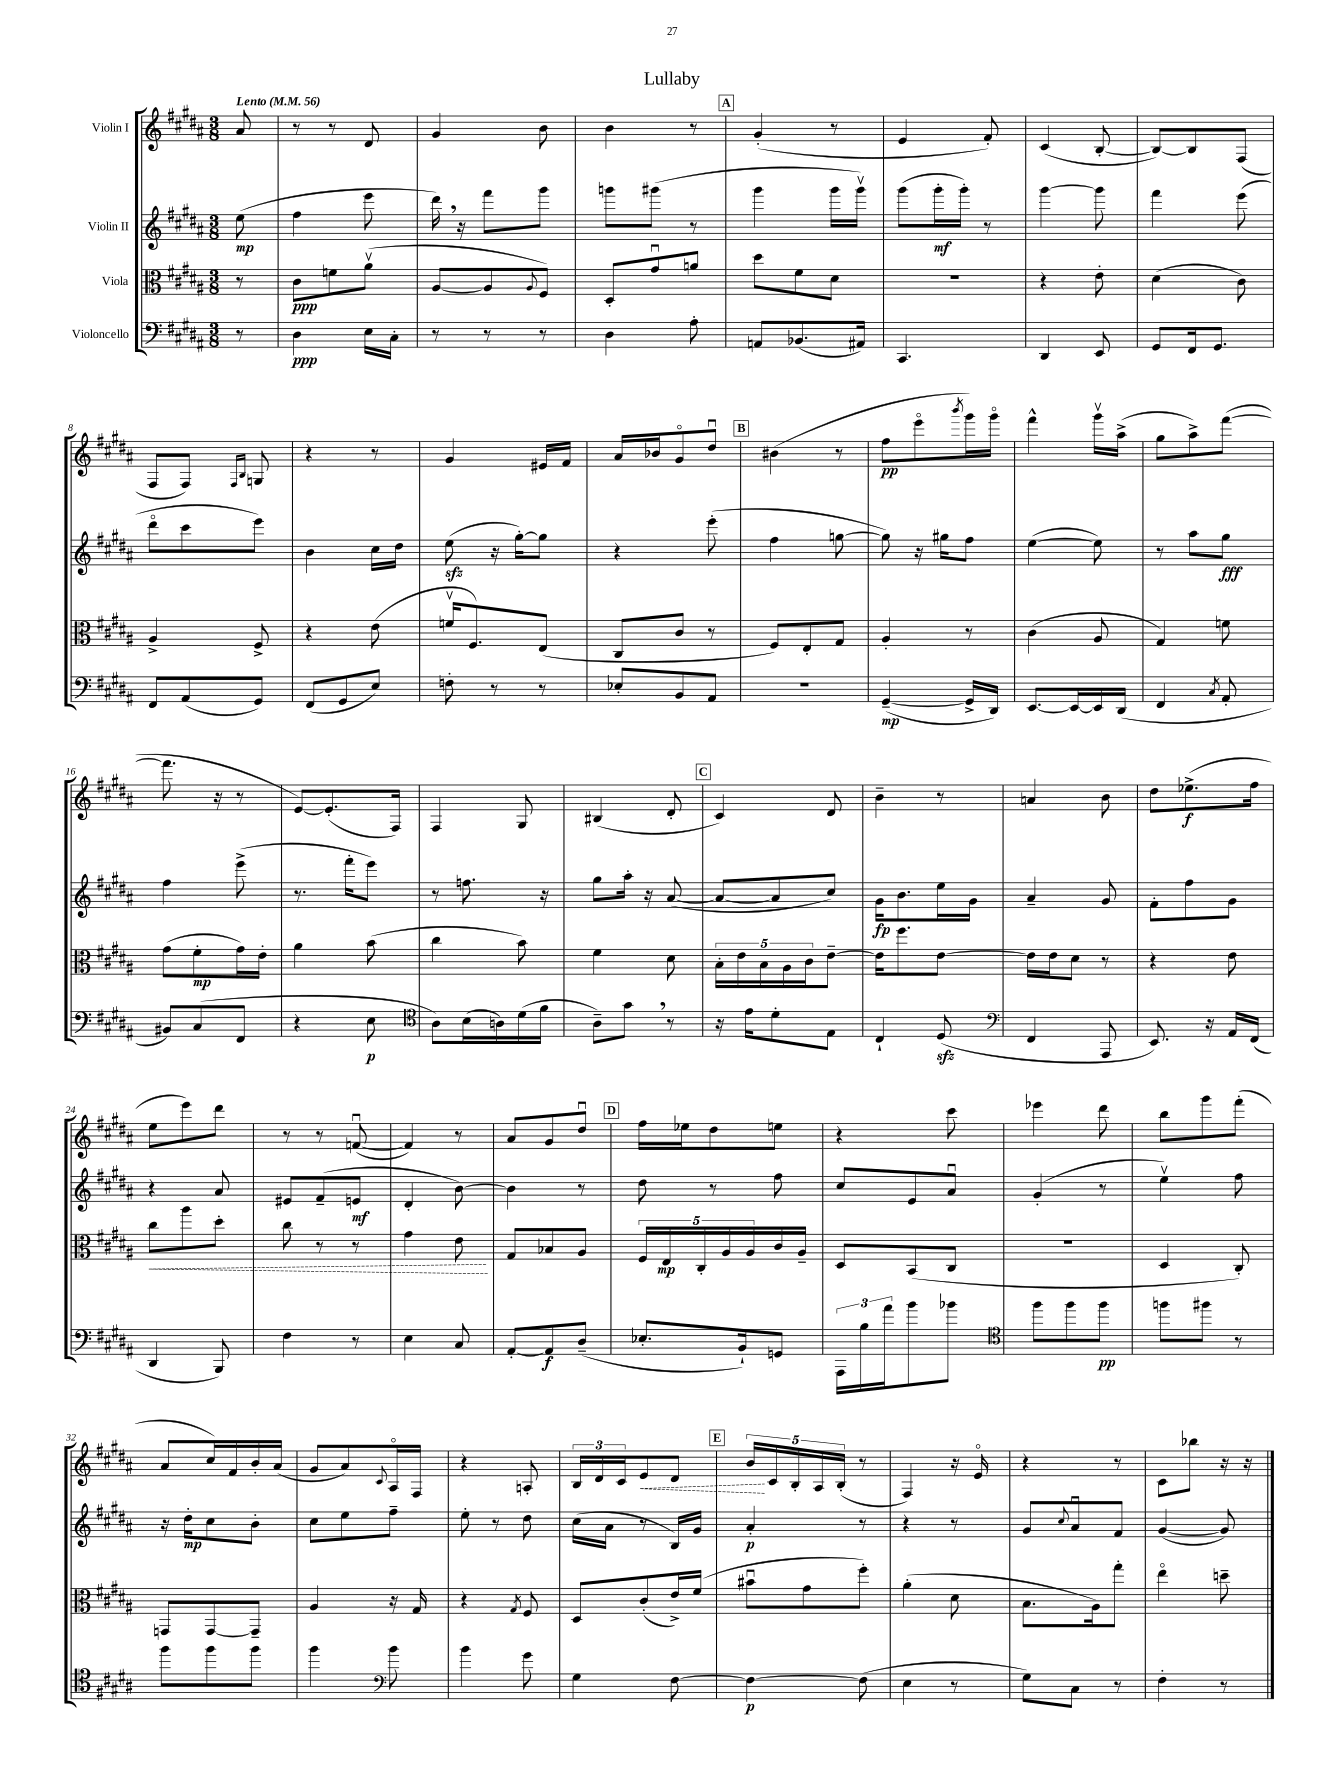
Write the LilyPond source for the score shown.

\header { title = "Lullaby" }
<<
\new StaffGroup <<
\new Staff = "s0" \with { instrumentName = "Violin I" } {
    \clef treble \key b \major \numericTimeSignature \time 3/8 \partial 8 \tempo "Lento" 4 = 56
    ais'8 |
    r8 r8 dis'8 |
    gis'4 b'8 |
    b'4 r8 |
    \mark \markup { \box "A" } gis'4-.( r8 |
    e'4 fis'8-.) |
    cis'4( b8~-. |
    b8~) b8 fis8( |
    fis8 fis8) \grace { fis16 b16 } g8 |
    r4 r8 |
    gis'4 eis'16 fis'16 |
    ais'16 bes'16 gis'8\flageolet dis''8\downbow |
    \mark \markup { \box "B" } bis'4( r8 |
    fis''8\pp e'''8\flageolet \acciaccatura { b'''8 } gis'''16) gis'''16\flageolet |
    fis'''4-^ gis'''16\upbow ais''16->( |
    gis''8 ais''8->) fis'''8~( |
    fis'''8. r16 r8 |
    e'8~) e'8.-.( fis16) |
    fis4 gis8 |
    bis4( dis'8-. |
    \mark \markup { \box "C" } cis'4) dis'8 |
    b'4-- r8 |
    a'4 b'8 |
    dis''8 ees''8.->\f( fis''16 |
    e''8 e'''8) dis'''8 |
    r8 r8 f'8~\downbow( |
    f'4) r8 |
    ais'8 gis'8 dis''8\downbow |
    \mark \markup { \box "D" } fis''16 ees''16 dis''8 e''8 |
    r4 cis'''8 |
    ees'''4 dis'''8 |
    b''8 gis'''8 fis'''8-.( |
    ais'8 cis''16) fis'16 b'16-. ais'16( |
    gis'8 ais'8) \appoggiatura { cis'8 } ais16\flageolet fis16 |
    r4 a8-. |
    \tuplet 3/2 { b16 dis'16 cis'16 } \once \override Hairpin.style = #'dashed-line e'8\< dis'8 |
    \mark \markup { \box "E" } \tuplet 5/4 { b'16\! cis'16 b16-. ais16 b16-.( } r8 |
    fis4) r16 e'16\flageolet |
    r4 r8 |
    cis'8 bes''8 r16 r16 \bar "|." |
}
\new Staff = "s1" \with { instrumentName = "Violin II" } {
    \clef treble \key b \major \numericTimeSignature \time 3/8 \partial 8
    e''8\mp( |
    fis''4 e'''8 |
    dis'''16) \breathe r16 fis'''8 gis'''8 |
    g'''8 gis'''8( r8 |
    \mark \markup { \box "A" } gis'''4 gis'''16 gis'''16\upbow) |
    gis'''8( gis'''16-.\mf gis'''16-.) r8 |
    gis'''4~ gis'''8 |
    fis'''4 e'''8( |
    dis'''8\flageolet cis'''8 e'''8) |
    b'4 cis''16 dis''16 |
    e''8\sfz( r16 gis''16~-.) gis''8 |
    r4 e'''8-.( |
    \mark \markup { \box "B" } fis''4 g''8~ |
    g''8) r16 gis''16 fis''8 |
    e''4~( e''8) |
    r8 ais''8 gis''8\fff |
    fis''4 e'''8->( |
    r8. fis'''16-. e'''8) |
    r8 f''8. r16 |
    gis''8 ais''16-. r16 ais'8~( |
    \mark \markup { \box "C" } ais'8~ ais'8 cis''8) |
    gis'16\fp b'8. e''16 gis'16 |
    ais'4-- gis'8 |
    fis'8-. fis''8 gis'8 |
    r4 ais'8 |
    eis'8 fis'8--( e'8\mf |
    dis'4-. b'8~) |
    b'4 r8 |
    \mark \markup { \box "D" } dis''8 r8 fis''8 |
    cis''8 e'8 ais'8\downbow |
    gis'4-.( r8 |
    e''4\upbow) fis''8 |
    r16 dis''16-.\mp cis''8 b'8-. |
    cis''8 e''8 fis''8-- |
    e''8-. r8 dis''8 |
    cis''16( ais'16 r8 b16) gis'16 |
    \mark \markup { \box "E" } ais'4-.\p r8 |
    r4 r8 |
    gis'8 \appoggiatura { cis''8 } ais'8\downbow fis'8 |
    gis'4~( gis'8) \bar "|." |
}
\new Staff = "s2" \with { instrumentName = "Viola" } {
    \clef alto \key b \major \numericTimeSignature \time 3/8 \partial 8
    r8 |
    cis'8\ppp f'8 ais'8\upbow( |
    ais8~ ais8 \appoggiatura { ais8 } fis8) |
    dis8-. gis'8\downbow a'8 |
    \mark \markup { \box "A" } dis''8 fis'8 dis'8 |
    R4. |
    r4 e'8-. |
    dis'4( cis'8) |
    ais4-> fis8-> |
    r4 e'8( |
    f'16\upbow fis8.) e8( |
    cis8 cis'8 r8 |
    \mark \markup { \box "B" } fis8) e8-. gis8 |
    ais4-. r8 |
    cis'4( ais8 |
    gis4) f'8 |
    gis'8( fis'8-.\mp gis'16) e'16-. |
    ais'4 b'8( |
    cis''4 b'8) |
    fis'4 dis'8 |
    \mark \markup { \box "C" } \tuplet 5/4 { b16-. e'16 b16 ais16 cis'16 } e'8~-- |
    e'16 fis''8. e'8~ |
    e'16 e'16 dis'8 r8 |
    r4 e'8 |
    \once \override Hairpin.style = #'dashed-line cis''8\< ais''8 dis''8-. |
    cis''8 r8 r8 |
    gis'4 e'8\! |
    gis8 bes8 ais8 |
    \mark \markup { \box "D" } \tuplet 5/4 { fis16 e16\mp cis16-. ais16 ais16 } cis'16 ais16-- |
    dis8 b,8( cis8 |
    R4. |
    dis4 cis8-.) |
    g,8 g,8~ g,8-- |
    ais4 r16 gis16 |
    r4 \acciaccatura { gis8 } fis8 |
    dis8 cis'8-.( e'16->) fis'16( |
    \mark \markup { \box "E" } bis'8\downbow gis'8 fis''8-.) |
    ais'4-.( dis'8 |
    b8. ais16) gis''8-. |
    e''4\flageolet d''8-- \bar "|." |
}
\new Staff = "s3" \with { instrumentName = "Violoncello" } {
    \clef bass \key b \major \numericTimeSignature \time 3/8 \partial 8
    r8 |
    dis4\ppp e16 cis16-. |
    r8 r8 r8 |
    dis4 ais8-. |
    \mark \markup { \box "A" } a,8 bes,8.( ais,16) |
    cis,4. |
    dis,4 e,8 |
    gis,8 fis,16 gis,8. |
    fis,8 ais,8( gis,8) |
    fis,8( gis,8 e8) |
    f8-. r8 r8 |
    ees8-. b,8 ais,8 |
    \mark \markup { \box "B" } R4. |
    gis,4~--\mp( gis,16-> dis,16) |
    e,8.~ e,16~ e,16 dis,16( |
    fis,4 \acciaccatura { cis8 } ais,8-. |
    bis,8) cis8( fis,8 |
    r4 e8\p |
    \clef tenor ais8) b16( a16) dis'16( fis'16 |
    ais8--) gis'8 \breathe r8 |
    \mark \markup { \box "C" } r16 e'16 dis'8-. e8 |
    cis4-! dis8\sfz( |
    \clef bass fis,4 ais,,8 |
    e,8.) r16 ais,16 fis,16( |
    dis,4 b,,8) |
    fis4 r8 |
    e4 cis8 |
    ais,8~-. ais,8\f dis8--( |
    \mark \markup { \box "D" } ees8.-. b,16-!) g,8 |
    \tuplet 3/2 { ais,,16 b16 ais'16 } b'8 bes'8 |
    \clef tenor fis''8 fis''8 fis''8\pp |
    f''8 fis''8 r8 |
    fis''8 fis''8 fis''8 |
    fis''4 \clef bass b'8 |
    b'4 gis'8 |
    gis4 fis8~ |
    \mark \markup { \box "E" } fis4~\p fis8( |
    e4 r8 |
    gis8) cis8 r8 |
    fis4-. r8 \bar "|." |
}
>>
>>
